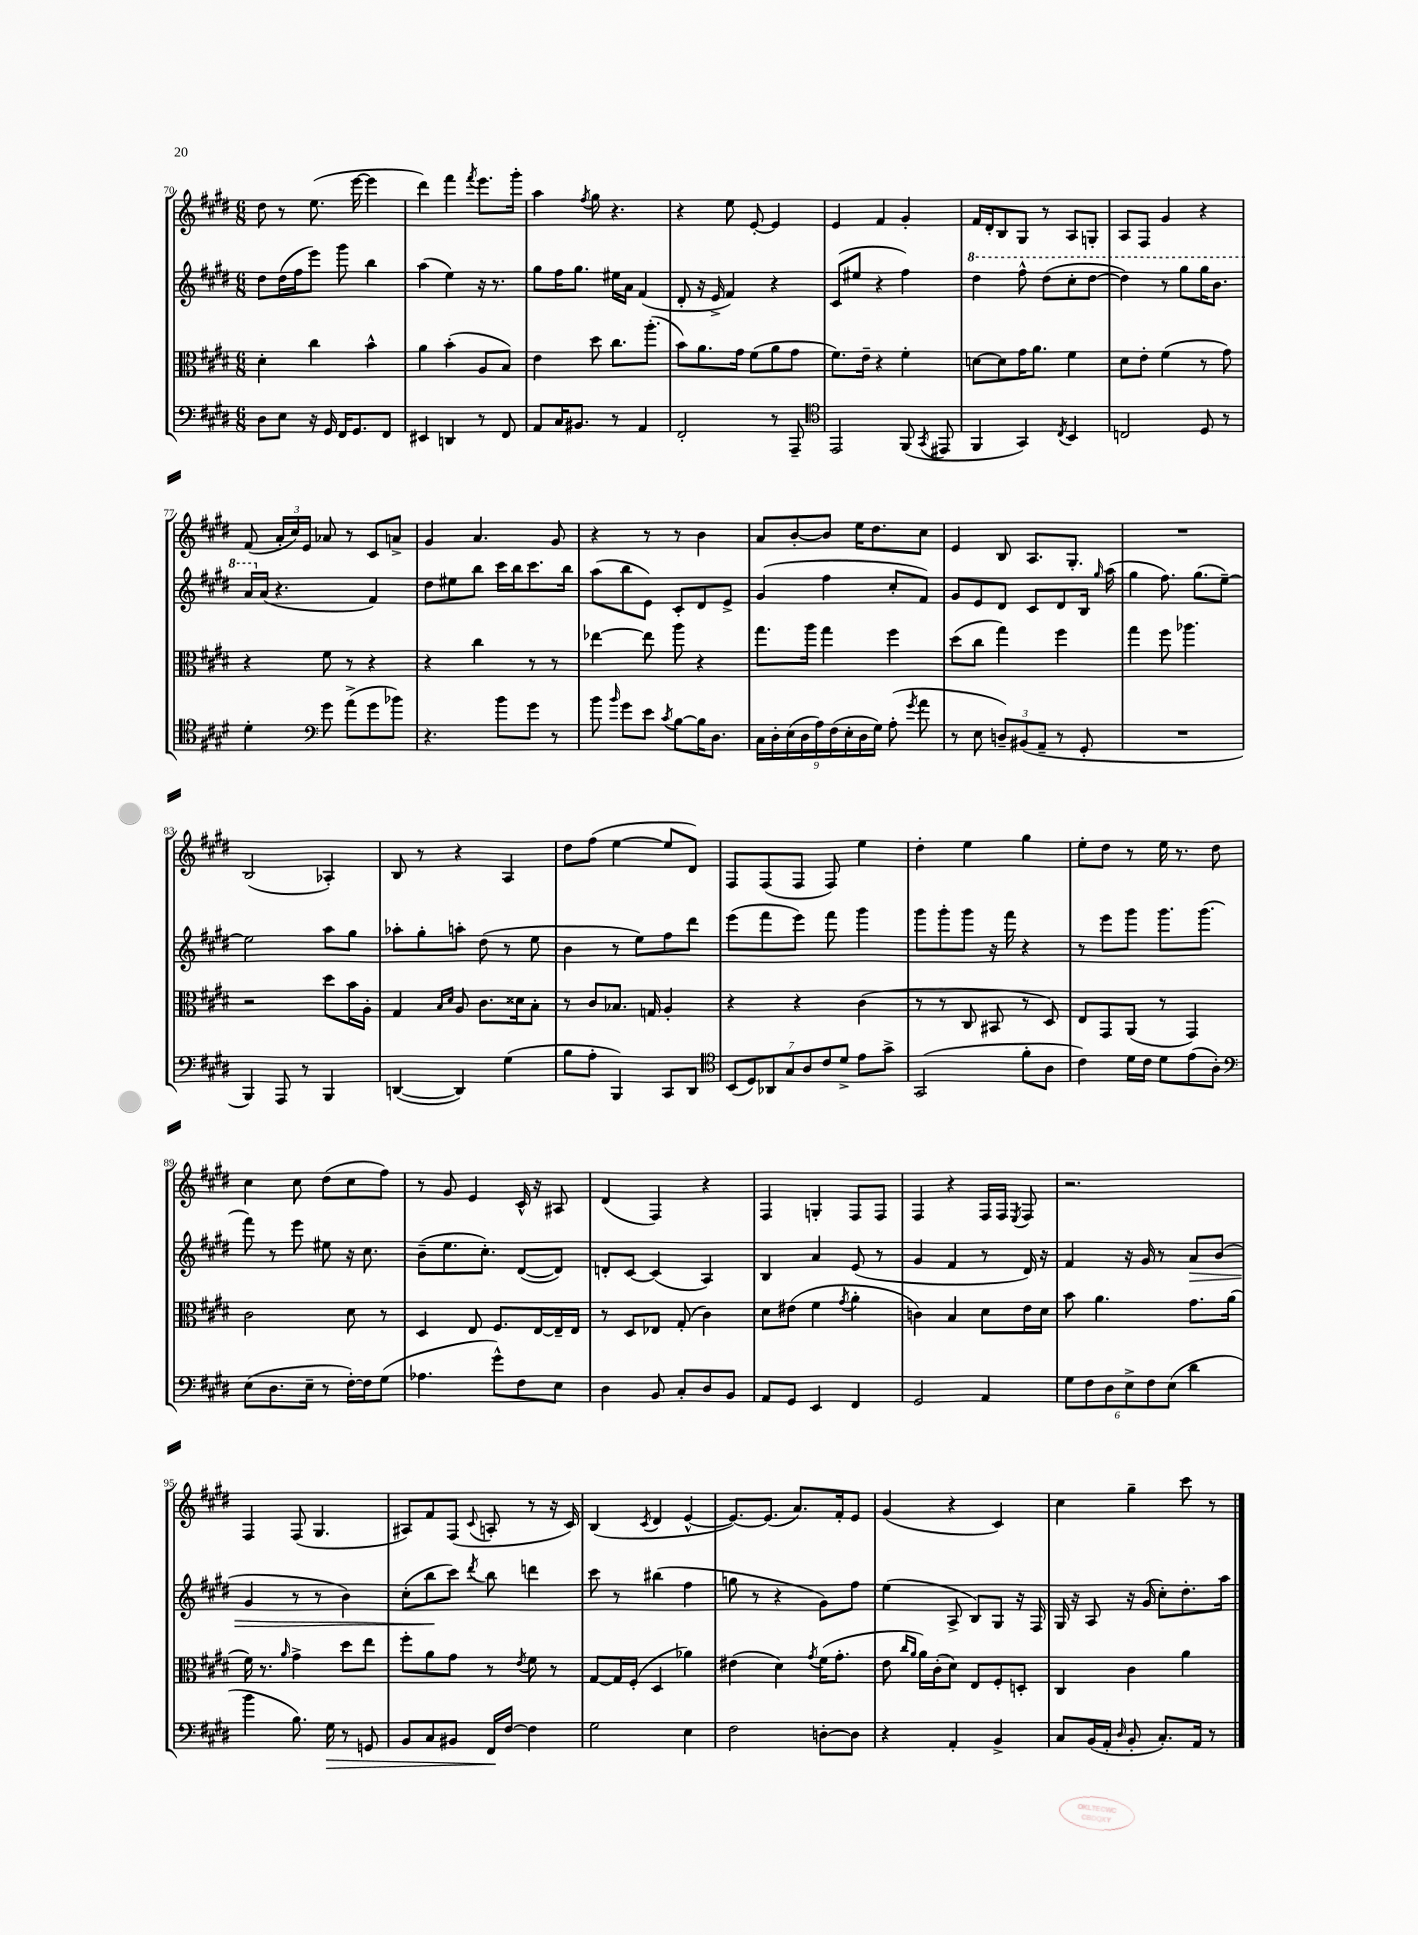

**kern	**kern	**kern	**kern
*staff4	*staff3	*staff2	*staff1
*clefF4	*clefC3	*clefG2	*clefG2
*k[f#c#g#d#]	*k[f#c#g#d#]	*k[f#c#g#d#]	*k[f#c#g#d#]
*M6/8	*M6/8	*M6/8	*M6/8
8D#	4d#'	8dd#	8dd#
8E	.	(16dd#	8r
.	.	16ff#	.
16r	4cc#	8eee)	(8.ee
16GG#	.	.	.
16FF#	.	8ggg#	.
8.GG#	.	.	[16eee
.	4b^^	4bb	4eee]
8FF#	.	.	.
=	=	=	=
4EE#	4a	(4aa	4ddd#)
4DD	(4b'	4ee)	4fff#
.	.	.	8qfff#
8r	8A	16r	8.eee
.	.	8.r	.
8FF#	8B)	.	.
.	.	.	16ggg#'
=	=	=	=
8AA	4e	8gg#	4aa
16C#	.	16ff#	.
8.BB#	.	8.gg#	.
.	.	.	8qff#
.	8dd#	.	8gg#
8r	8.cc#	16ee#	4.r
.	.	16a	.
4AA	.	(4f#	.
.	(8.aa'	.	.
=	=	=	=
2FF#'	8b)	8d#'	4r
.	8.a	16r	.
.	.	16e^	.
.	.	4f#)	8ee
.	16g#	.	.
.	(8f#	.	[8e'
8r	8a	4r	4e]
8AAA~	8g#	.	.
=	=	=	=
*clefC4	*	*	*
2EE	8.f#)	(8c#	4e
.	.	8ee#	.
.	16e~	.	.
.	4r	4r	4f#
(8FF#	4f#'	4ff#)	4g#'
8qGG#	.	.	.
8EE#	.	.	.
=	=	=	=
4FF#	[8d	4ddd#	16f#
.	.	.	16d#'
.	8d]	.	8B
4GG#)	16g#	8fff#^^	8G#
.	8.a	.	.
.	.	(8ddd#	8r
8qC#	.	.	.
4BB	4f#	8ccc#'	8A
.	.	[8ddd#	8G'
=	=	=	=
2C	8d#	4ddd#])	8A
.	8e'	.	8F#
.	(4f#	8r	4g#
.	.	8ggg#	.
8D#	8r	16ggg#	4r
.	.	8.bb	.
8r	8g#)	.	.
=	=	=	=
4d#'	4r	16aa	(8f#
.	.	(16a	.
.	.	4.r	24a'
.	.	.	24cc#)
.	.	.	24e
*clefF4	*	*	*
8g#	8f#	.	8a-
(8a^	8r	.	8r
8g#	4r	4f#)	8c#
8b-)	.	.	8a^
=	=	=	=
4.r	4r	8dd#	4g#
.	.	8ee#	.
.	4cc#	8bb	4.a
8b	.	16ccc#	.
.	.	16bb	.
8g#	8r	8.ccc#	.
8r	8r	.	8g#
.	.	16bb	.
=	=	=	=
8b	[4ee-	(8aa	4r
16qqb	.	.	.
8g#	.	8bb	.
8e	8ee-]	8e)	8r
8qc#	.	.	.
[8B	8aa	8c#'	8r
16B]	4r	8d#	4b
8.D#	.	.	.
.	.	8e^	.
=	=	=	=
18C#	8.gg#	(4g#	8a
18D#'	.	.	.
(18E	.	.	.
.	.	.	[8b'
18D#	.	.	.
.	16aa	.	.
18A)	.	.	.
.	4gg#	4ff#	8b]
(18F#	.	.	.
18E'	.	.	.
.	.	.	16ee
18D#	.	.	.
.	.	.	8.dd#
18G#)	.	.	.
(8A'	4ff#	8cc#'	.
8qg#	.	.	.
8a	.	8f#)	8cc#
=	=	=	=
8r	(8dd#	8g#	4e
8E	8cc#	8e	.
12D~)	4gg#)	8d#	8B
(12BB#	.	.	.
.	.	8c#	8.A
12AA~	.	.	.
8r	4ff#	8d#	.
.	.	.	8.G#'
8GG#'	.	16B	.
.	.	16qqgg#	.
.	.	(16aa	.
=	=	=	=
2.r	4gg#	4gg#	2.r
.	8ff#	8.ff#)	.
.	4.aa-	.	.
.	.	(8.gg#	.
.	.	[8ee~)	.
=	=	=	=
4BBB)	2r	2ee]	(2B
8AAA	.	.	.
8r	.	.	.
4BBB	8dd#	8aa	4A-')
.	16b	8gg#	.
.	16A'	.	.
=	=	=	=
([4DD	4G#	8aa-'	8B
.	.	8gg#'	8r
.	16qqB	.	.
.	16qqd#	.	.
4DD])	8A	8aa'	4r
.	8.c#	(8dd#	.
(4G#	.	8r	4A
.	16d##	.	.
.	8B'	8ee	.
=	=	=	=
8B	8r	4b	8dd#
8A'	8c#	.	(8ff#
4BBB)	8.B-	8r	[4ee
.	.	8ee)	.
.	16G	.	.
8CC#	4A'	8ff#	8ee]
8DD#	.	8ddd#	8d#)
=	=	=	=
*clefC4	*	*	*
(14BB	4r	(8eee	8F#
14D#)	.	.	.
.	.	8fff#	(8F#
14AA-	.	.	.
14G#	.	.	.
.	4r	8eee)	8F#
14A	.	.	.
14c#	.	.	.
.	.	8fff#	8F#)
14d#^	.	.	.
8e	(4c#	4ggg#	4ee
8g#^	.	.	.
=	=	=	=
(2GG#	8r	8ggg#	4dd#'
.	8r	8ggg#'	.
.	8C#	8ggg#	4ee
.	8BB#	16r	.
.	.	16fff#	.
8f#'	8r	4r	4gg#
8A	8D#)	.	.
=	=	=	=
4c#)	8E	8r	8ee'
.	8GG#	8eee	8dd#
16d#	(8AA	8ggg#	8r
16c#	.	.	.
8d#	8r	8.ggg#	16ee
.	.	.	8.r
(8e	4GG#)	.	.
.	.	(8.ggg#	.
8A')	.	.	8dd#
=	=	=	=
*clefF4	*	*	*
(8E	2c#	8fff#)	4cc#
8.D#	.	8r	.
.	.	8eee	8cc#
16E~	.	.	.
8r	.	8ee#	(8dd#
[16F#')	8d#	16r	8cc#
16F#]	.	8.cc#	.
(8G#	8r	.	8ff#)
=	=	=	=
4.A-	4D#	(8b~	8r
.	.	8.ee	8g#
.	8E	.	4e
.	.	8.cc#')	.
8g#^^)	8.F#	.	.
8F#	.	([8d#	16c#^^
.	[16E	.	16r
8E	16E~]	8d#])	8A#
.	16E	.	.
=	=	=	=
4D#	8r	8d'	(4d#
.	8D#	[8c#	.
8BB	8E-	(4c#]	4F#)
8C#'	(8G#'	.	.
8D#	4c#)	4A)	4r
8BB	.	.	.
=	=	=	=
8AA	8d#	4B	4F#
8GG#	(8e#	.	.
4EE	4f#	4a	4G'
.	8qg#	.	.
4FF#	4a'	(8e	8F#
.	.	8r	8F#
=	=	=	=
2GG#	4c)	4g#	4F#
.	4B	4f#	4r
4AA	8d#	8r	16F#
.	.	.	16F#
.	.	.	8qE
.	16e	16d#)	8F#
.	16d#	16r	.
=	=	=	=
12G#	8b	4f#	2.r
12F#	.	.	.
.	4.a	.	.
12D#	.	.	.
12E^	.	16r	.
.	.	16g#	.
12F#	.	.	.
.	.	8r	.
(12E	.	.	.
4d#	8.g#	8a	.
.	.	(8b	.
.	(16a	.	.
=	=	=	=
4b	16f#)	4g#	4F#
.	8.r	.	.
.	16qqa	.	.
8.B)	4g#^	8r	(8F#
.	.	8r	4.G#
16G#	.	.	.
8r	8dd#	4b)	.
8GG	8ee	.	.
=	=	=	=
8BB	8ff#'	(8cc#'	8A#)
8C#	8a	8bb	8f#
8BB#	8g#	8ccc#)	(8F#
.	.	8qddd#	8qqc#
16FF#	8r	8bb	8A'
[16F#	.	.	.
.	8qe	.	.
4F#]	8f#	4ddd	8r
.	8r	.	16r
.	.	.	16c#)
=	=	=	=
2G#	[8G#	8ccc#	(4B
.	16G#]	8r	.
.	(16F#'	.	.
.	.	.	8qc#
.	4D#	(4bb#	4d#
4E	4a-)	4ff#	[4e^^
=	=	=	=
2F#	(4e#	8gg	8.e_)
.	.	8r	.
.	.	.	(8.e]
.	4d#)	4r	.
.	.	.	8.a)
.	8qg#	.	.
[8D'	(16f#	8g#)	.
.	8.g#'	.	16f#'
8D]	.	8ff#	8e
=	=	=	=
4r	8e	(4ee	(4g#
.	16qqcc#	.	.
.	16qqa	.	.
.	16a)	.	.
.	(16c#'	.	.
4AA'	8d#)	8A^	4r
.	8E	8B)	.
4BB^	8F#'	8G#	4c#)
.	8D'	16r	.
.	.	16F#	.
=	=	=	=
8C#	4C#	16G#	4cc#
.	.	16r	.
(16BB	.	8A	.
16AA'	.	.	.
16qqD#	.	.	.
8BB'	4c#	16r	4gg#~
.	.	(16g#	.
8.C#')	.	8cc#')	.
.	4a	8.dd#'	8ccc#
16AA	.	.	.
8r	.	.	8r
.	.	16aa	.
==	==	==	==
*-	*-	*-	*-
